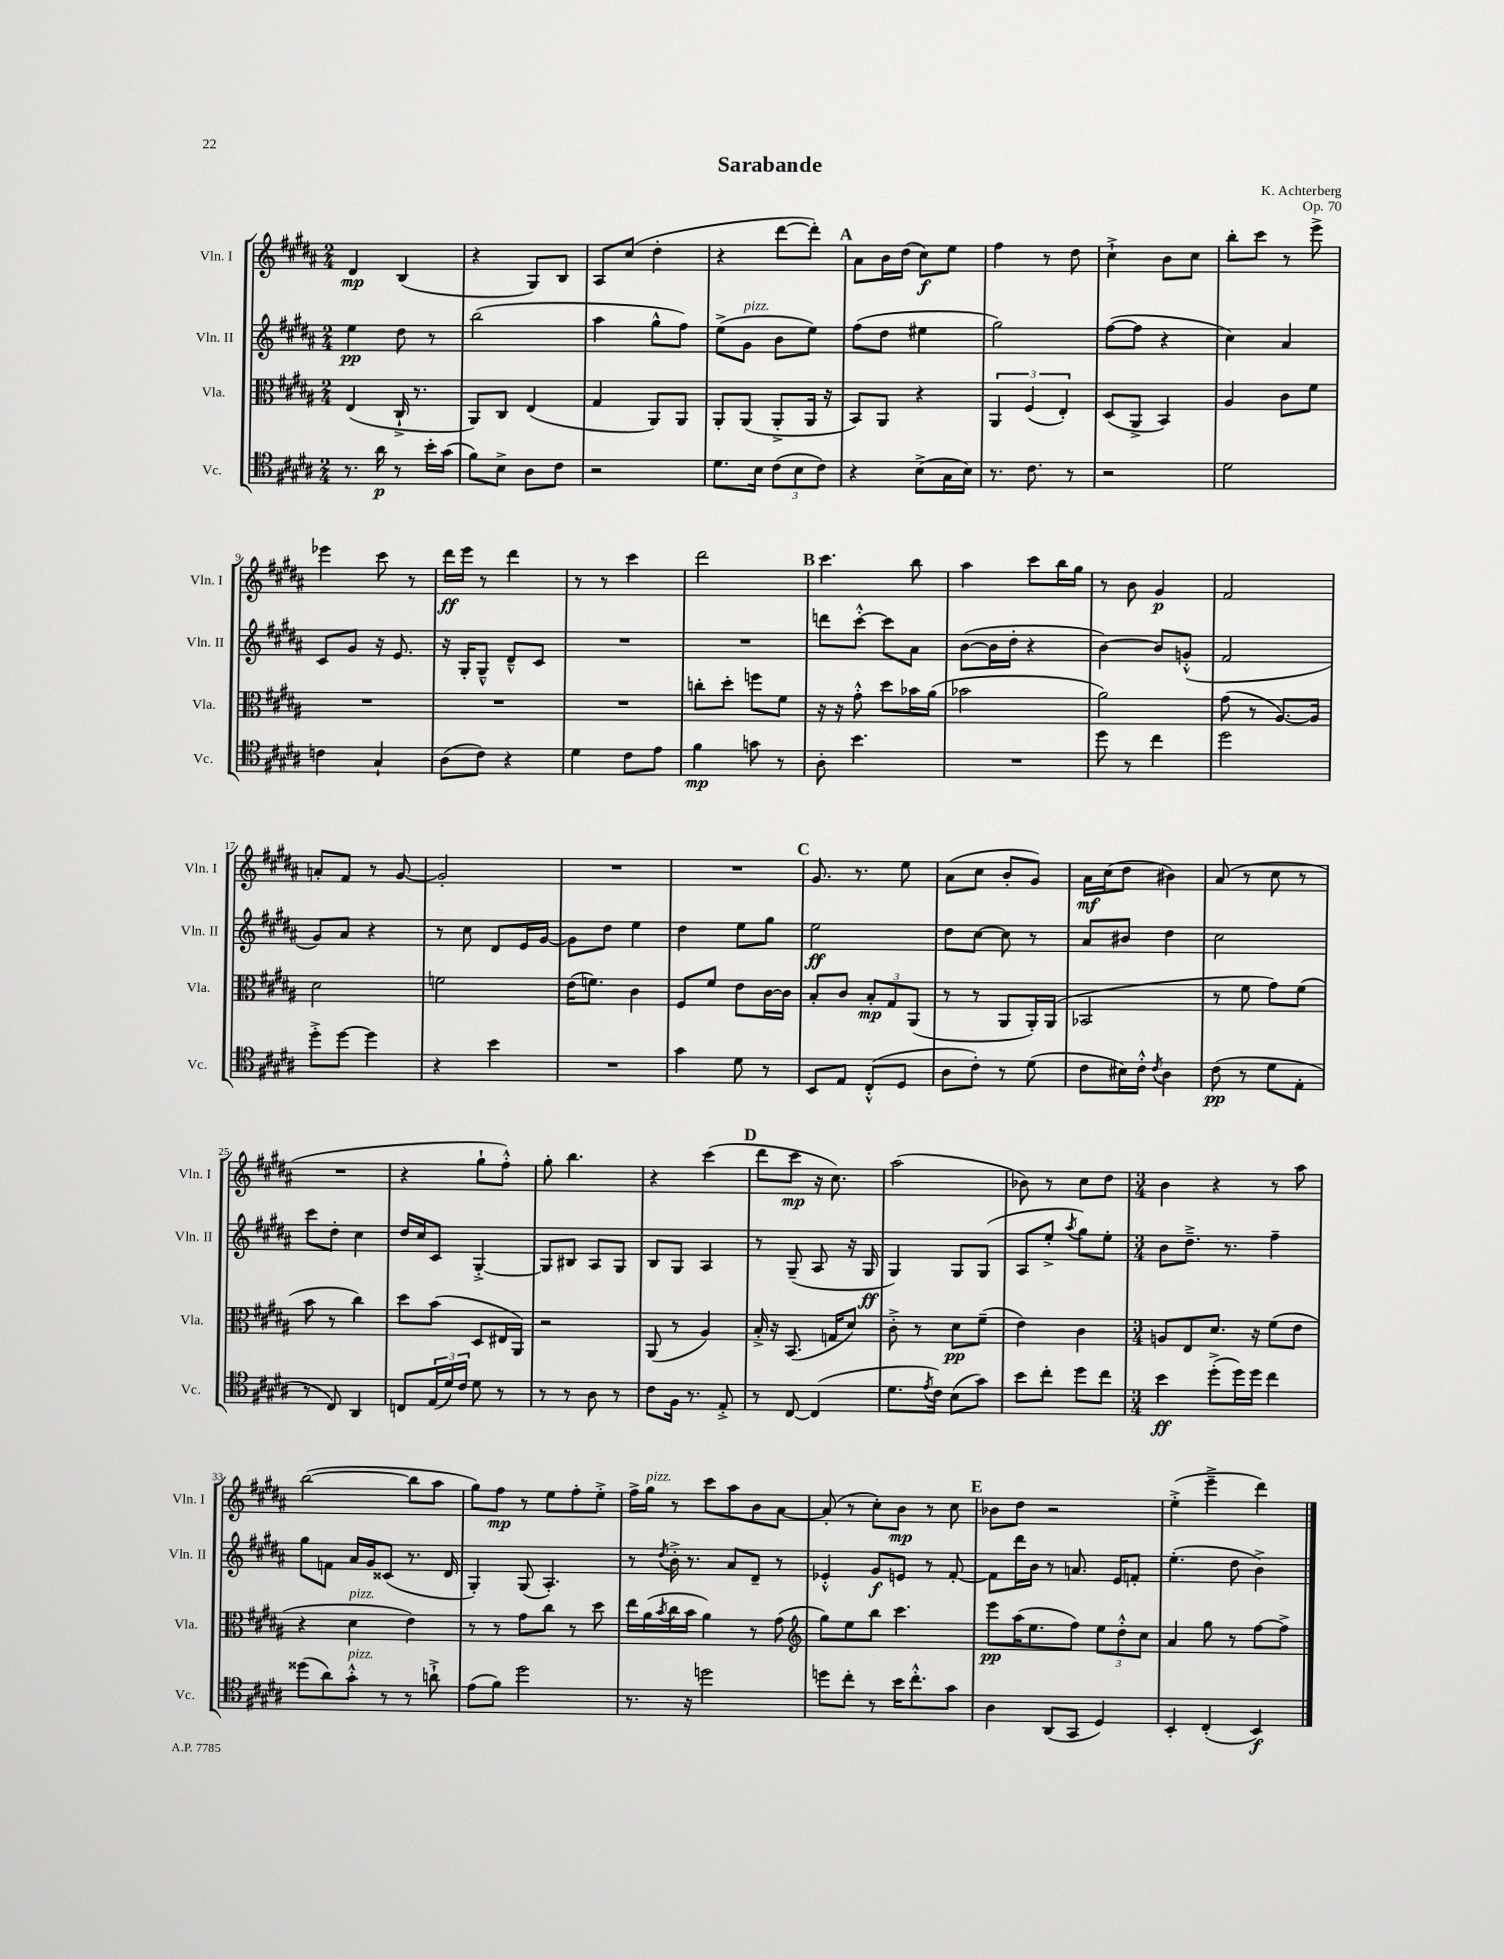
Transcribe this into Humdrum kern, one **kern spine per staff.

**kern	**dynam	**kern	**dynam	**kern	**dynam	**kern	**dynam
*part4	*part4	*part3	*part3	*part2	*part2	*part1	*part1
*staff4	*staff4	*staff3	*staff3	*staff2	*staff2	*staff1	*staff1
*I"Vc.	*	*I"Vla.	*	*I"Vln. II	*	*I"Vln. I	*
*I'Vc.	*	*I'Vla.	*	*I'Vln. II	*	*I'Vln. I	*
*clefC4	*	*clefC3	*	*clefG2	*	*clefG2	*
*k[f#c#g#d#a#]	*	*k[f#c#g#d#a#]	*	*k[f#c#g#d#a#]	*	*k[f#c#g#d#a#]	*
*M2/4	*	*M2/4	*	*M2/4	*	*M2/4	*
=1	=1	=1	=1	=1	=1	=1	=1
8.r	.	(4E/	.	4ee\	pp	4d#/	mp
16a#\	p	.	.	.	.	.	.
8r	.	16C#`^/	.	8dd#\	.	(4B/	.
.	.	8.r	.	.	.	.	.
16b'\LL	.	.	.	8r	.	.	.
(16g#\JJ	.	.	.	.	.	.	.
=2	=2	=2	=2	=2	=2	=2	=2
8f#\L)	.	8AA#/L)	.	(2bb\	.	4r	.
8B^\J	.	8C#/J	.	.	.	.	.
8A#\L	.	(4E/	.	.	.	8G#/L)	.
8c#\J	.	.	.	.	.	8B/J	.
=3	=3	=3	=3	=3	=3	=3	=3
2r	.	4G#/	.	4aa#\	.	8A#/L	.
.	.	.	.	.	.	(8cc#/J	.
.	.	8AA#/L)	.	8gg#^^\L	.	4dd#'\	.
.	.	8AA#/J	.	8ff#\J)	.	.	.
=4	=4	=4	=4	=4	=4	=4	=4
8.d#\L	.	8AA#'/L	.	(8ee^\L	.	4r	.
!	!	!	!	!LO:TX:a:i:t=pizz.	!	!	!
.	.	(8AA#/J	.	8g#\J	.	.	.
16B\Jk	.	.	.	.	.	.	.
(12c#\L	.	8AA#'^/L	.	8b\L	.	[8ddd#\L	.
12B\	.	.	.	.	.	.	.
.	.	16AA#/Jk	.	8ee\J)	.	8ddd#'\J])	.
12c#\J)	.	.	.	.	.	.	.
.	.	16r	.	.	.	.	.
!!LO:REH:place=s1:t=A
=5	=5	=5	=5	=5	=5	=5	=5
4r	.	8BB/L)	.	(8ff#\L	.	8a#\L	.
.	.	8AA#/J	.	8dd#\J	.	16b\L	.
.	.	.	.	.	.	(16dd#\JJ	.
(8B^\L	.	4r	.	4ee#X\	.	8cc#\L)	f
16G#\L	.	.	.	.	.	8ee\J	.
16B\JJ)	.	.	.	.	.	.	.
=6	=6	=6	=6	=6	=6	=6	=6
8.r	.	6AA#/	.	2gg#\)	.	4ff#\	.
.	.	(6F#/	.	.	.	.	.
8.c#\	.	.	.	.	.	.	.
.	.	.	.	.	.	8r	.
.	.	6E'/)	.	.	.	.	.
8r	.	.	.	.	.	8dd#\	.
=7	=7	=7	=7	=7	=7	=7	=7
2r	.	(8D#/L	.	([8ff#\L	.	4cc#`^\	.
.	.	8AA#^/J	.	8ff#\J]	.	.	.
.	.	4BB/)	.	4r	.	8b\L	.
.	.	.	.	.	.	8cc#\J	.
=8	=8	=8	=8	=8	=8	=8	=8
2d#\	.	4A#/	.	4cc#\)	.	8bb'\L	.
.	.	.	.	.	.	8ccc#\J	.
.	.	8c#\L	.	4a#/	.	8r	.
.	.	8f#\J	.	.	.	8eee^\	.
!!LO:LB:g=z
=9	=9	=9	=9	=9	=9	=9	=9
4cn\	.	2r	.	8c#/L	.	4eee-X\	.
.	.	.	.	8g#/J	.	.	.
4G#`/	.	.	.	16r	.	8ccc#\	.
.	.	.	.	8.e/	.	.	.
.	.	.	.	.	.	8r	.
=10	=10	=10	=10	=10	=10	=10	=10
(8A#\L	.	2r	.	16r	.	16ddd#\LL	ff
.	.	.	.	16G#'/KL	.	16eee\JJ	.
8c#\J)	.	.	.	8G#~^^/J	.	8r	.
4r	.	.	.	8d#~^^/L	.	4ddd#\	.
.	.	.	.	8c#/J	.	.	.
=11	=11	=11	=11	=11	=11	=11	=11
4d#\	.	2r	.	2r	.	8r	.
.	.	.	.	.	.	8r	.
8c#\L	.	.	.	.	.	4ccc#\	.
8e\J	.	.	.	.	.	.	.
=12	=12	=12	=12	=12	=12	=12	=12
4f#\	mp	8ccn'\L	.	2r	.	2ddd#\	.
.	.	8dd#'\J	.	.	.	.	.
8gn\	.	8ffn\L	.	.	.	.	.
8r	.	8f#\J	.	.	.	.	.
!!LO:REH:place=s1:t=B
=13	=13	=13	=13	=13	=13	=13	=13
8A#'\	.	16r	.	8dddn\L	.	4.ccc#\	.
.	.	16r	.	.	.	.	.
4.b\	.	8g#'^^\	.	[8ccc#'^^\J	.	.	.
.	.	8dd#\L	.	8ccc#\L]	.	.	.
.	.	16b-X\L	.	8a#\J	.	8bb\	.
.	.	(16a#\JJ	.	.	.	.	.
=14	=14	=14	=14	=14	=14	=14	=14
2r	.	2b-X\	.	([8b\L	.	4aa#\	.
.	.	.	.	16b\L]	.	.	.
.	.	.	.	16dd#'\JJ	.	.	.
.	.	.	.	4r	.	8ccc#\L	.
.	.	.	.	.	.	16bb\L	.
.	.	.	.	.	.	16gg#\JJ	.
=15	=15	=15	=15	=15	=15	=15	=15
8dd#\	.	2a#\)	.	[4b\)	.	8r	.
8r	.	.	.	.	.	8b\	.
4cc#\	.	.	.	8b/L]	.	4g#/	p
.	.	.	.	(8gn'^^/J	.	.	.
=16	=16	=16	=16	=16	=16	=16	=16
2dd#\	.	(8g#\	.	2f#/	.	2f#/	.
.	.	8r	.	.	.	.	.
.	.	[8.A#/L)	.	.	.	.	.
.	.	16A#/Jk]	.	.	.	.	.
!!LO:LB:g=z
=17	=17	=17	=17	=17	=17	=17	=17
8dd#'^\L	.	2d#\	.	8g#/L)	.	8an'/L	.
[8dd#\J	.	.	.	8a#/J	.	8f#/J	.
4dd#\]	.	.	.	4r	.	8r	.
.	.	.	.	.	.	[8g#/	.
=18	=18	=18	=18	=18	=18	=18	=18
4r	.	2fn\	.	8r	.	2g#'/]	.
.	.	.	.	8cc#\	.	.	.
4b\	.	.	.	8d#/L	.	.	.
.	.	.	.	16e/L	.	.	.
.	.	.	.	[16g#/JJ	.	.	.
=19	=19	=19	=19	=19	=19	=19	=19
2r	.	(16e\KL	.	8g#\L]	.	2r	.
.	.	8.fn\J)	.	.	.	.	.
.	.	.	.	8dd#\J	.	.	.
.	.	4c#\	.	4ee\	.	.	.
=20	=20	=20	=20	=20	=20	=20	=20
4g#\	.	8F#/L	.	4dd#\	.	2r	.
.	.	8f#/J	.	.	.	.	.
8d#\	.	8e\L	.	8ee\L	.	.	.
8r	.	[16c#\L	.	8gg#\J	.	.	.
.	.	16c#\JJ]	.	.	.	.	.
!!LO:REH:place=s1:t=C
=21	=21	=21	=21	=21	=21	=21	=21
8BB/L	.	8B'/L	.	2ee\	ff	8.g#/	.
8E/J	.	8c#/J	.	.	.	.	.
.	.	.	.	.	.	8.r	.
(8C#'^^/L	.	12B'/L	mp	.	.	.	.
.	.	12G#/	.	.	.	.	.
8D#/J	.	.	.	.	.	8ee\	.
.	.	(12AA#/J	.	.	.	.	.
=22	=22	=22	=22	=22	=22	=22	=22
8A#\L	.	8r	.	8dd#\L	.	(8a#\L	.
8c#'\J)	.	8r	.	[8cc#\J	.	8cc#\J	.
8r	.	8AA#/L	.	8cc#\]	.	8b'/L	.
(8d#\	.	16AA#'/L)	.	8r	.	8g#/J)	.
.	.	(16AA#/JJ	.	.	.	.	.
=23	=23	=23	=23	=23	=23	=23	=23
8c#\L	.	2BB-X/	.	8a#/L	.	16a#\LL	mf
.	.	.	.	.	.	(16cc#\J	.
16B#X\L)	.	.	.	8b#X/J	.	8dd#\J	.
16c#'^^\JJ	.	.	.	.	.	.	.
8qc#/	.	.	.	.	.	.	.
4A#\	.	.	.	4dd#\	.	4b#X\)	.
=24	=24	=24	=24	=24	=24	=24	=24
(8c#\	pp	8r	.	2cc#\	.	(8a#/	.
8r	.	8f#\	.	.	.	8r	.
8d#\L	.	8g#\L)	.	.	.	8cc#\	.
8E'\J	.	(8f#\J	.	.	.	8r	.
!!LO:LB:g=z
=25	=25	=25	=25	=25	=25	=25	=25
8r	.	8b\	.	8ccc#\L	.	2r	.
8C#/)	.	8r	.	8dd#'\J	.	.	.
4AA#/	.	4cc#\)	.	4cc#\	.	.	.
=26	=26	=26	=26	=26	=26	=26	=26
8Cn/L	.	8dd#\L	.	16dd#/LL	.	4r	.
.	.	.	.	16cc#/J	.	.	.
(24E/L	.	(8b\J	.	8c#/J	.	.	.
24d#/)	.	.	.	.	.	.	.
24c#/JJ	.	.	.	.	.	.	.
8d#\	.	8D#/L	.	[4G#'^/	.	8gg#`\L	.
8r	.	16E#X/L	.	.	.	8ff#'^^\J)	.
.	.	16AA#/JJ)	.	.	.	.	.
=27	=27	=27	=27	=27	=27	=27	=27
8r	.	2r	.	8G#/L]	.	8gg#'\	.
8r	.	.	.	8B#X/J	.	4.bb\	.
8A#\	.	.	.	8A#/L	.	.	.
8r	.	.	.	8G#/J	.	.	.
=28	=28	=28	=28	=28	=28	=28	=28
8c#\L	.	(8AA#/	.	8B/L	.	4r	.
16F#\Jk	.	8r	.	8G#/J	.	.	.
8.r	.	.	.	.	.	.	.
.	.	4A#/)	.	4A#/	.	(4ccc#\	.
8E'^/	.	.	.	.	.	.	.
!!LO:REH:place=s1:t=D
=29	=29	=29	=29	=29	=29	=29	=29
8r	.	16B'^/	.	8r	.	8ddd#\L	.
.	.	16r	.	.	.	.	.
[8C#/	.	(8.BB/	.	(8G#~/	.	8ccc#\J	mp
(4C#/]	.	.	.	8A#/	.	16r	.
.	.	16Gn/KL	.	.	.	8.cc#\)	.
.	.	8d#/J)	.	16r	.	.	.
.	.	.	.	16G#/	ff	.	.
=30	=30	=30	=30	=30	=30	=30	=30
8.d#\L	.	8c#'^\	.	4G#/)	.	(2aa#\	.
.	.	8r	.	.	.	.	.
8qe/	.	.	.	.	.	.	.
16c#\Jk)	.	.	.	.	.	.	.
(8B\L	.	8d#\L	pp	8G#/L	.	.	.
8g#\J)	.	(8f#~\J	.	(8G#/J	.	.	.
=31	=31	=31	=31	=31	=31	=31	=31
8b\L	.	4e\)	.	8A#/L	.	8b-X\)	.
8cc#'\J	.	.	.	8ee'^/J	.	8r	.
.	.	.	.	8qaa#/	.	.	.
8dd#\L	.	4c#\	.	8gg#\L)	.	8cc#\L	.
8cc#\J	.	.	.	8ee'\J	.	8dd#\J	.
=32	=32	=32	=32	=32	=32	=32	=32
*M3/4	*	*M3/4	*	*M3/4	*	*M3/4	*
4b\	ff	8An/L	.	8b\L	.	4b\	.
.	.	8E/	.	8.dd#~^\J	.	.	.
(8dd#'^\L	.	8.d#/J	.	.	.	4r	.
.	.	.	.	8.r	.	.	.
16dd#\L)	.	.	.	.	.	.	.
16dd#\JJ	.	16r	.	.	.	.	.
4cc#\	.	(8f#\L	.	4ff#~\	.	8r	.
.	.	8e\J	.	.	.	8aa#\	.
!!LO:LB:g=z
=33	=33	=33	=33	=33	=33	=33	=33
(8dd##X\L	.	4r	.	8gg#\L	.	([2bb\	.
8a#\)	.	.	.	8fn\J	.	.	.
!	!	!LO:TX:a:i:t=pizz.	!	!	!	!	!
!LO:TX:a:i:t=pizz.	!	!	!	!	!	!	!
8g#'^^\J	.	4d#\	.	16a#/LL	.	.	.
.	.	.	.	16g#/J	.	.	.
8r	.	.	.	(8c##X/J	.	.	.
8r	.	4e\)	.	8.r	.	8bb\L]	.
8an`^\	.	.	.	.	.	8aa#\J	.
.	.	.	.	16d#/	.	.	.
=34	=34	=34	=34	=34	=34	=34	=34
(8e\L	.	8r	.	4G#'/)	.	8gg#\L)	.
8f#\J)	.	8r	.	.	.	8ff#\J	mp
2dd#\	.	8g#\L	.	(8G#/	.	8r	.
.	.	8cc#\J	.	4.A#'/)	.	8ee\L	.
.	.	8r	.	.	.	8ff#'\	.
.	.	8dd#\	.	.	.	8ee'^\J	.
=35	=35	=35	=35	=35	=35	=35	=35
8.r	.	16ee\LL	.	8r	.	16ff#^\LL	.
!	!	!	!	!	!	!LO:TX:a:i:t=pizz.	!
.	.	(16a#\	.	.	.	16gg#\JJ	.
.	.	8qb/	.	8qdd#/	.	.	.
.	.	16cc#\	.	16b'^\	.	8r	.
16r	.	16b\JJ	.	8.r	.	.	.
2ddn\	.	4a#\)	.	.	.	8ccc#\L	.
.	.	.	.	8a#/L	.	8aa#\	.
.	.	8r	.	8d#~/J	.	8b\	.
.	.	(8g#\	.	8r	.	[8a#\J	.
=36	=36	=36	=36	=36	=36	=36	=36
*	*	*clefG2	*	*	*	*	*
8ddn\L	.	8gg#\L)	.	4e-X'^^/	.	(8a#'/]	.
8cc#'\J	.	8ee\	.	.	.	8r	.
8r	.	8bb\J	.	8g#/L	f	8cc#'\L)	.
16b\KL	.	4.ccc#\	.	8en/J	.	8b\J	mp
8.cc#'^^\	.	.	.	.	.	.	.
.	.	.	.	8r	.	8r	.
8g#\J	.	.	.	[8f#'/	.	8cc#\	.
!!LO:REH:place=s1:t=E
=37	=37	=37	=37	=37	=37	=37	=37
4A#\	.	8eee\L	pp	8f#\L]	.	8b-X\L	.
.	.	(16aa#\K	.	16ddd#\L	.	8dd#\J	.
.	.	8.ee\	.	16b\JJ	.	.	.
(8AA#/L	.	.	.	8r	.	2r	.
8GG#/J	.	8ff#\J)	.	8.an/	.	.	.
4D#/)	.	12ee\L	.	.	.	.	.
.	.	.	.	16e/KL	.	.	.
.	.	12dd#'^^\	.	.	.	.	.
.	.	.	.	8fn'/J	.	.	.
.	.	12cc#\J	.	.	.	.	.
=38	=38	=38	=38	=38	=38	=38	=38
4BB'/	.	4a#/	.	(4.ee'\	.	(4ee'^\	.
(4C#'/	.	8gg#\	.	.	.	4eee~^\	.
.	.	8r	.	8dd#\	.	.	.
4BB/)	f	[8ff#\L	.	4b^\)	.	4ddd#\)	.
.	.	8ff#^\J]	.	.	.	.	.
==	==	==	==	==	==	==	==
*-	*-	*-	*-	*-	*-	*-	*-
